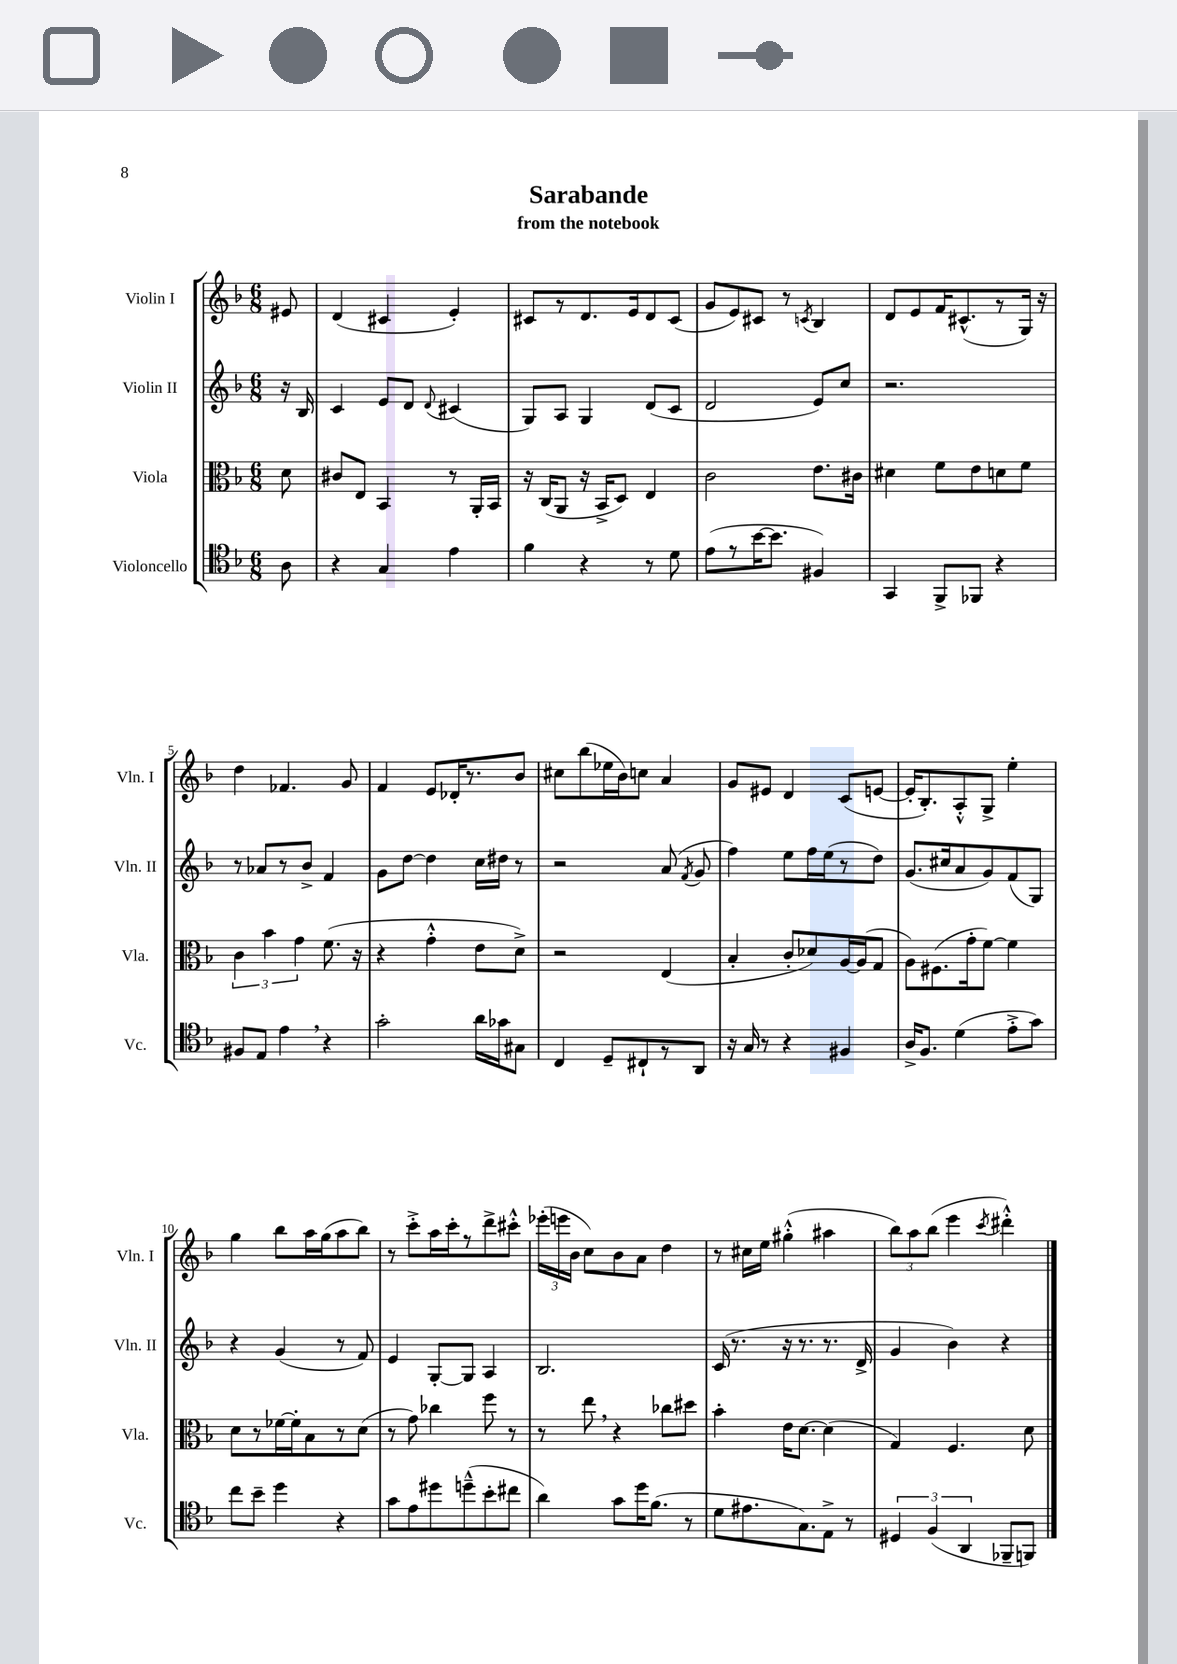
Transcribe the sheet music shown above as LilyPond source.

\header { title = "Sarabande" subtitle = "from the notebook" }
<<
\new StaffGroup <<
\new Staff = "s0" \with { instrumentName = "Violin I" shortInstrumentName = "Vln. I" } {
    \clef treble \key f \major \numericTimeSignature \time 6/8 \partial 8
    \autoBeamOff eis'8 |
    d'4( cis'4 e'4-.) |
    cis'8[ r8 d'8. e'16 d'8 cis'8]( |
    g'8[ e'8) cis'8] r8 \acciaccatura { c'8 } bes4 |
    d'8[ e'8 f'16 cis'8.-^( r8 g16]) r16 |
    d''4 fes'4. g'8 |
    f'4 e'8[ des'16-. r8. bes'8] |
    cis''8[ bes''8( ees''16 bes'16) c''8] a'4 |
    g'8[ eis'8] d'4 c'8[( e'8]~ |
    e'16[-. bes8.-.) a8-.-^ g8]-> e''4-. |
    g''4 bes''8[ a''16 g''16( a''8 bes''8]) |
    r8 c'''8[-.-> a''16 c'''16-. r8 d'''8-> cis'''8]-.-^ |
    \tuplet 3/2 { ees'''16[-.( e'''16 bes'16] } c''8[) bes'8 a'8] d''4 |
    r8 cis''16[ e''16] gis''4-.-^( ais''4 |
    \tuplet 3/2 { bes''8[) a''8 bes''8]( } e'''4 \acciaccatura { c'''8 } dis'''4-.-^) \bar "|." |
}
\new Staff = "s1" \with { instrumentName = "Violin II" shortInstrumentName = "Vln. II" } {
    \clef treble \key f \major \numericTimeSignature \time 6/8 \partial 8
    \autoBeamOff r16 bes16 |
    c'4 e'8[ d'8] \appoggiatura { d'8 } cis'4( |
    g8[) a8] g4 d'8[( c'8] |
    d'2 e'8[) c''8] |
    r2. |
    r8 aes'8[ r8 bes'8]-> f'4 |
    g'8[ d''8]~ d''4 c''16[ dis''16] r8 |
    r2 a'8( \acciaccatura { f'8 } g'8 |
    f''4) e''8[ f''16 e''16( r8 d''8]) |
    g'8.[( cis''16 a'8 g'8) f'8( g8]) |
    r4 g'4( r8 f'8) |
    e'4 g8[~-. g8] a4 |
    bes2. |
    c'16( r8. r16 r8. r8. d'16-> |
    g'4 bes'4) r4 \bar "|." |
}
\new Staff = "s2" \with { instrumentName = "Viola" shortInstrumentName = "Vla." } {
    \clef alto \key f \major \numericTimeSignature \time 6/8 \partial 8
    \autoBeamOff d'8 |
    cis'8[ e8] bes,4 r8 a,16[-. bes,16] |
    r16 c16[( a,8] r16 bes,16[-> d8]) e4 |
    c'2 e'8.[ cis'16] |
    dis'4 f'8[ e'8 d'8 f'8] |
    \tuplet 3/2 { c'4 bes'4 g'4 } f'8.( r16 |
    r4 g'4-.-^ e'8[ d'8]->) |
    r2 e4( |
    bes4-. c'8[-. des'8) a16~ a16( g8] |
    a8[) fis8.( g'16-. f'8]~) f'4 |
    d'8[ r8 fes'16~ fes'16-. bes8 r8 d'8]( |
    r8 g'8) ces''4 f''8 r8 |
    r8 e''8 \breathe r4 ces''8[ dis''8] |
    bes'4-. e'16[ d'8.]~ d'4( |
    g4) f4. d'8 \bar "|." |
}
\new Staff = "s3" \with { instrumentName = "Violoncello" shortInstrumentName = "Vc." } {
    \clef tenor \key f \major \numericTimeSignature \time 6/8 \partial 8
    \autoBeamOff a8 |
    r4 g4 e'4 |
    f'4 r4 r8 d'8 |
    e'8[( r8 bes'16~ bes'8.] fis4) |
    g,4 f,8[-> fes,8] r4 |
    fis8[ e8] e'4 \breathe r4 |
    g'2-. a'16[ ges'16 gis8] |
    c4 d8[-- cis8-! r8 a,8] |
    r16 g16 r8 r4 fis4 |
    a16[-> f8.] d'4( e'8[-.-> g'8]) |
    c''8[ bes'8]-- d''4 r4 |
    g'8[ e'8 dis''8 d''8---^( bes'8-. cis''8] |
    a'4) g'8[ d''16 f'8.]( r8 |
    d'8[ eis'8. g8.) e8]-> r8 |
    \tuplet 3/2 { dis4 f4( a,4 } fes,8[-- f,8]) \bar "|." |
}
>>
>>
